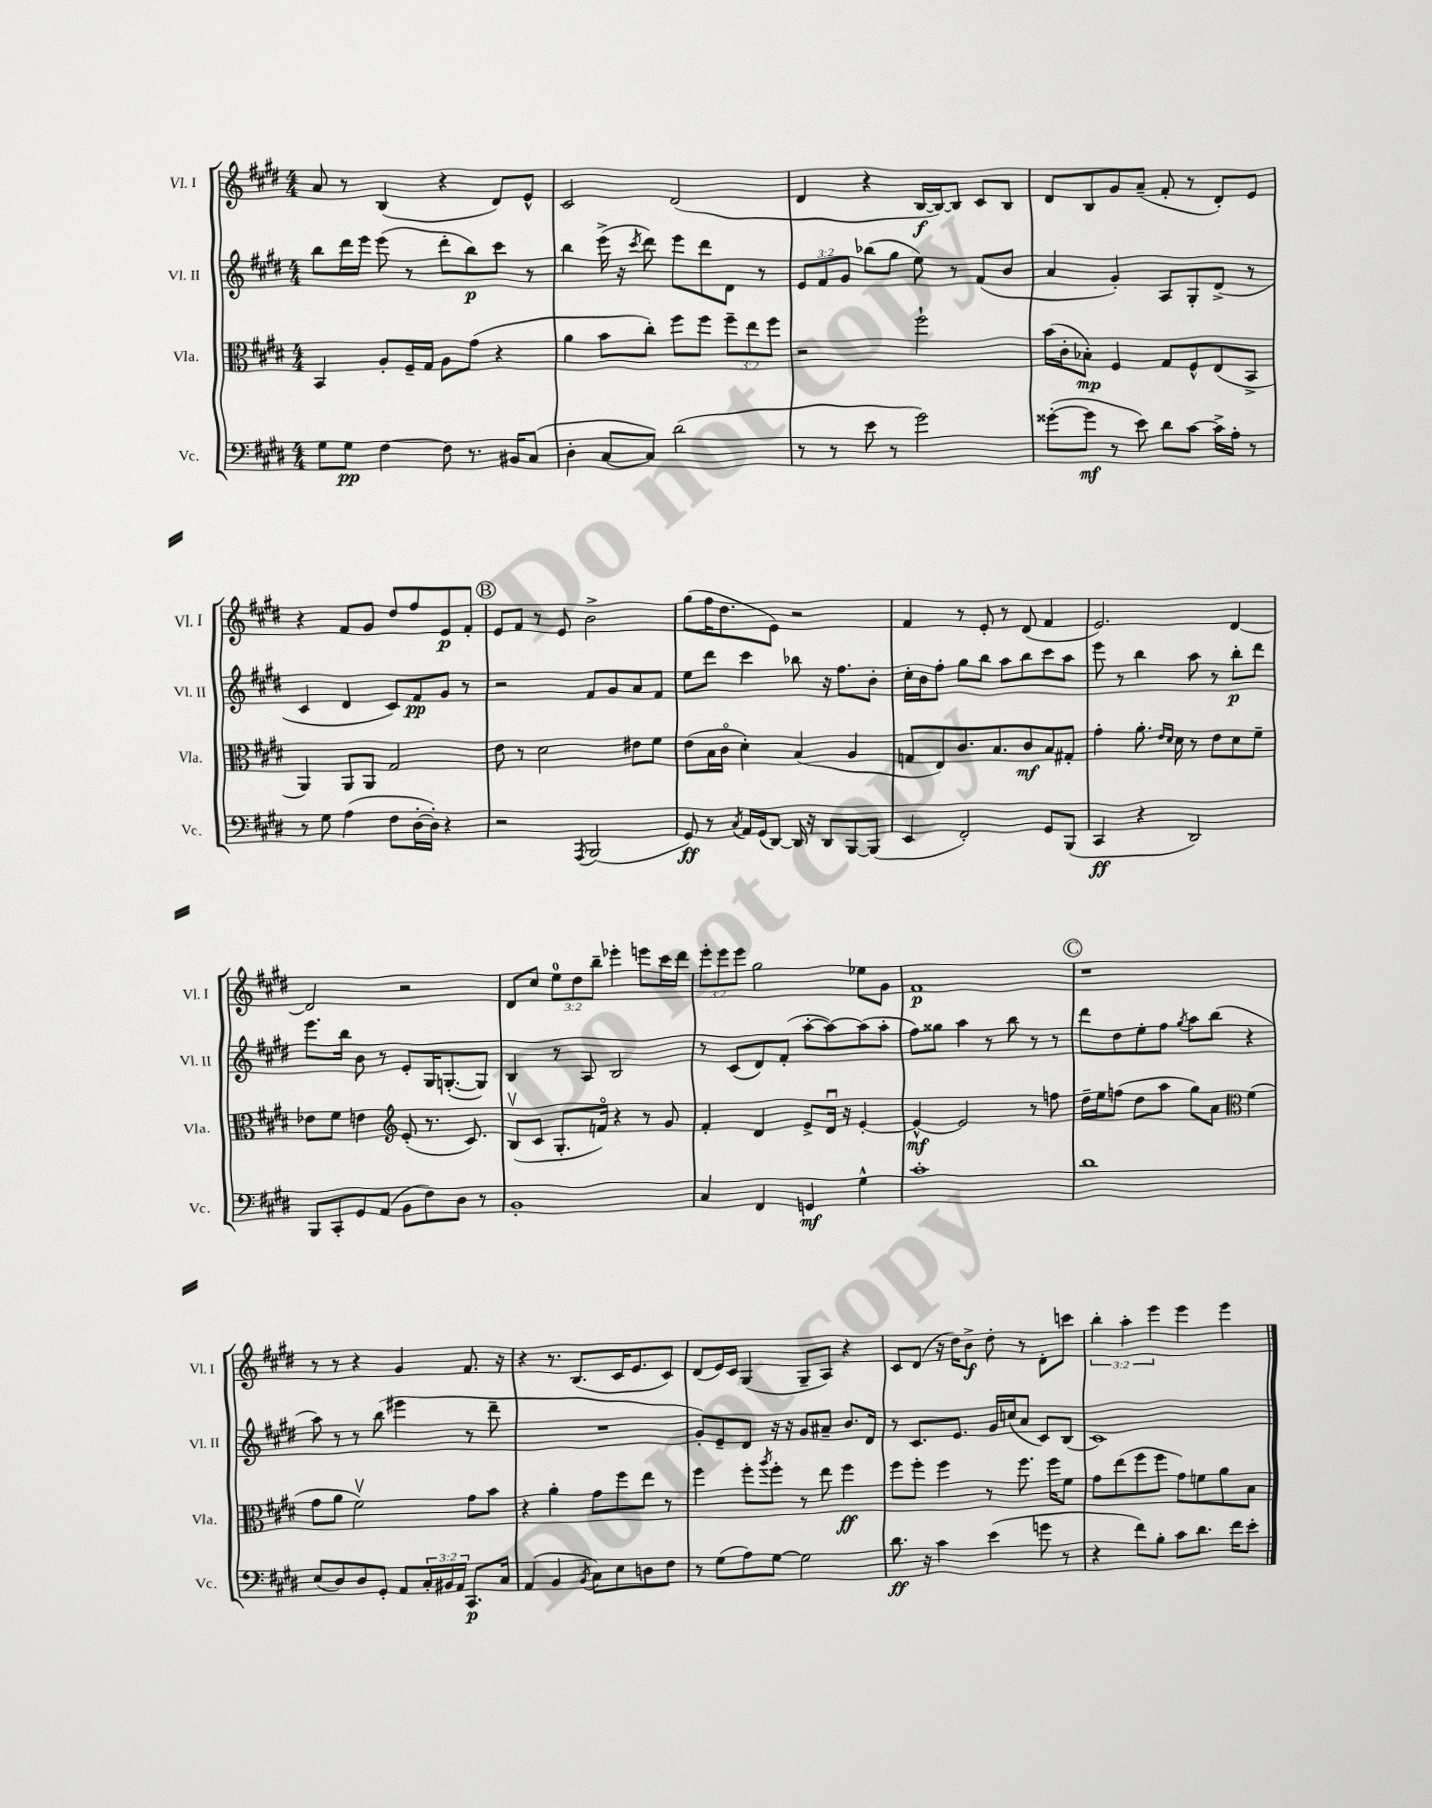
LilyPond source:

<<
\new StaffGroup <<
\new Staff = "s0" \with { instrumentName = "Vl. I" shortInstrumentName = "Vl. I" } {
    \clef treble \key e \major \numericTimeSignature \time 4/4 \override Staff.TupletNumber.text = #tuplet-number::calc-fraction-text
    a'8 r8 b4( r4 dis'8) e'8-^ |
    cis'2 dis'2( |
    dis'4 r4 b16~\f b16~) b8 cis'8 b8 |
    dis'8 b8 gis'8 a'8--( fis'8-. r8 dis'8-.) e'8 |
    r4 fis'8 gis'8 dis''8 fis''8 e'8\p fis'8-. |
    \mark \markup { \circle "B" } e'8 fis'8 r8 e'8 b'2-> |
    gis''8( fis''16 dis''8. e'8) r2 |
    fis'4 r8 e'8-. r8 dis'8( fis'4 |
    e'2.) dis'4~ |
    dis'2 r2 |
    dis'8 cis''8 \tuplet 3/2 { e''8-0 dis''8 b''8-- } ees'''4-. e'''8 cis'''16 dis'''16 |
    \tuplet 3/2 { e'''8-. e'''8 e'''8 } gis''2 ees''8 gis'8 |
    fis'1\p |
    \mark \markup { \circle "C" } r1 |
    r8 r8 r4 gis'4 fis'8. r16 |
    r4 r8. b8.( cis'16 e'8. cis'8) |
    dis'8( e'16) cis'16 gis4( gis8-- a8) r4 |
    cis'8 dis'8( r16 dis''16) b'8->\f dis''8-. r8 dis'8-. c'''8 |
    \tuplet 3/2 { b''4-. a''4-. e'''4 } e'''4 e'''4 \bar "|." |
}
\new Staff = "s1" \with { instrumentName = "Vl. II" shortInstrumentName = "Vl. II" } {
    \clef treble \key e \major \numericTimeSignature \time 4/4 \override Staff.TupletNumber.text = #tuplet-number::calc-fraction-text
    b''8 dis'''16 e'''16 e'''8( r8 dis'''8-. b''8\p) cis'''8 r8 |
    b''4 e'''16->( r16 \acciaccatura { cis'''8 } dis'''8) e'''8 dis'''8 dis'8 r8 |
    \tuplet 3/2 { e'8 fis'8 gis'8 } bes''8( gis''8 e''8) r8 fis'8( b'8 |
    a'4 gis'4-.) a8 gis8-. dis'8->( r8 |
    cis'4 dis'4 cis'8) fis'8\pp gis'8 r8 |
    \mark \markup { \circle "B" } r2 fis'8 gis'8 a'8 fis'8 |
    e''8 dis'''8 cis'''4 bes''8 r16 fis''8. b'8-. |
    cis''16-. b'16 fis''8-. gis''8 b''8 a''8 b''8 cis'''8 a''8 |
    e'''8 r8 b''4 a''8 r8 b''8-.\p dis'''8 |
    e'''8. b''16 b'8 r8 e'8-. gis16 g8.~-.( g8) |
    b4 r8 a8 b2 |
    r8 cis'8( dis'8) fis'8-.( a''8~-. a''8~) a''8( a''8-. |
    fis''8) gisis''8 a''4 r8 b''8 r8 r8 |
    \mark \markup { \circle "C" } dis'''8 dis''8 e''8-. fis''8 \acciaccatura { gis''8 } a''8 b''8( r4 |
    a''8) r8 r8 b''8( eis'''4 r8 dis'''8-- |
    R1 |
    gis'8-.) e'8-- dis'8 r16 r16 gis'8 ais'8-- b'8. dis'16 |
    r8 cis'8. e'8. gis'16 c''16( a'8 cis'8) b8( |
    cis'1) \bar "|." |
}
\new Staff = "s2" \with { instrumentName = "Vla." shortInstrumentName = "Vla." } {
    \clef alto \key e \major \numericTimeSignature \time 4/4 \override Staff.TupletNumber.text = #tuplet-number::calc-fraction-text
    b,4 a8-. fis16-- gis16 a8 gis'8( r4 |
    a'4 b'8 cis''8-.) fis''8 fis''8 \tuplet 3/2 { fis''8-- e''8 fis''8 } |
    r2 fis''2-! |
    b'16( cis'16-. bes8-.\mp) fis4 gis8 fis8-^ e8( b,8-> |
    a,4) a,8 a,8 gis2 |
    \mark \markup { \circle "B" } e'8 r8 dis'2 eis'8 fis'8 |
    e'8( b16 cis'16\flageolet dis'4-.) b4( a4 |
    g8 e8) cis'8. b8. cis'8\mf b8 gis8-. |
    gis'4-. a'8.-. \grace { e'16 dis'16 } dis'16 r8 e'8 dis'8 fis'8-- |
    ees'8 fis'8 e'4 \clef treble e'8-.( r8. cis'8.) |
    b8\upbow( cis'8 gis8.-. f'16\flageolet) r4 r8 gis'8 |
    fis'4-. dis'4 e'8-> dis'16\downbow r16 e'4~-. |
    e'4~-^\mf e'2 r8 f''8 |
    \mark \markup { \circle "C" } dis''16-- e''16 f''8( dis''8 a''8 gis''8) a'8 \clef alto fis'4( |
    gis'8 a'8 fis'2\upbow) gis'8 b'8 |
    r4 a'4-. gis'8 fis''8 e''8 r8 |
    fis''4 fis''8-. \acciaccatura { a''8 } fis''8-. r8 e''8 fis''4\ff |
    fis''8 fis''8-. fis''4 r8 fis''8. fis''16 fis'8 |
    gis'8 e''8( fis''8 fis''8 gis'8) f'8 a'8 b8 \bar "|." |
}
\new Staff = "s3" \with { instrumentName = "Vc." shortInstrumentName = "Vc." } {
    \clef bass \key e \major \numericTimeSignature \time 4/4 \override Staff.TupletNumber.text = #tuplet-number::calc-fraction-text
    gis8 gis8\pp fis4~ fis8 r8. bis,16 cis8( |
    dis4-. cis8~ cis8) dis'2( |
    r8 r8 e'8 r8 gis'2) |
    gisis'8~-.( gisis'8\mf r8 e'8) dis'8 cis'8~ cis'16-> a16-. r8 |
    r8 gis8 a4( fis8 dis16~-. dis16-.) r4 |
    \mark \markup { \circle "B" } r2 \acciaccatura { a,,8 } b,,2( |
    gis,8\ff) r8 \acciaccatura { cis8 } a,16 gis,16( dis,8~) dis,16 r16 dis,8 b,,8~ b,,8( |
    e,4 fis,2-.) gis,8 b,,8( |
    cis,4\ff r4 dis,2) |
    b,,8 cis,8-. gis,8 a,8( b,8 fis8) dis8 r8 |
    b,1-. |
    cis4 fis,4 g,4\mf gis4-^ |
    cis'1-. |
    \mark \markup { \circle "C" } dis'1 |
    e8( dis8) dis8 gis,8-. a,8 \tuplet 3/2 { cis16-. bis,16 a,16 } cis,8.\p cis16 |
    a,4( b,4 \acciaccatura { b,8 } cis8) e8 d8 fis8 |
    r8 gis8( a8) gis8~ gis2 |
    dis'8.\ff r16 cis'4 e'4( g'8 r8 |
    r4 fis'8) b8-. cis'8 dis'8. fis'16 e'8-. \bar "|." |
}
>>
>>
\layout { \context { \Score \remove "Bar_number_engraver" } }
